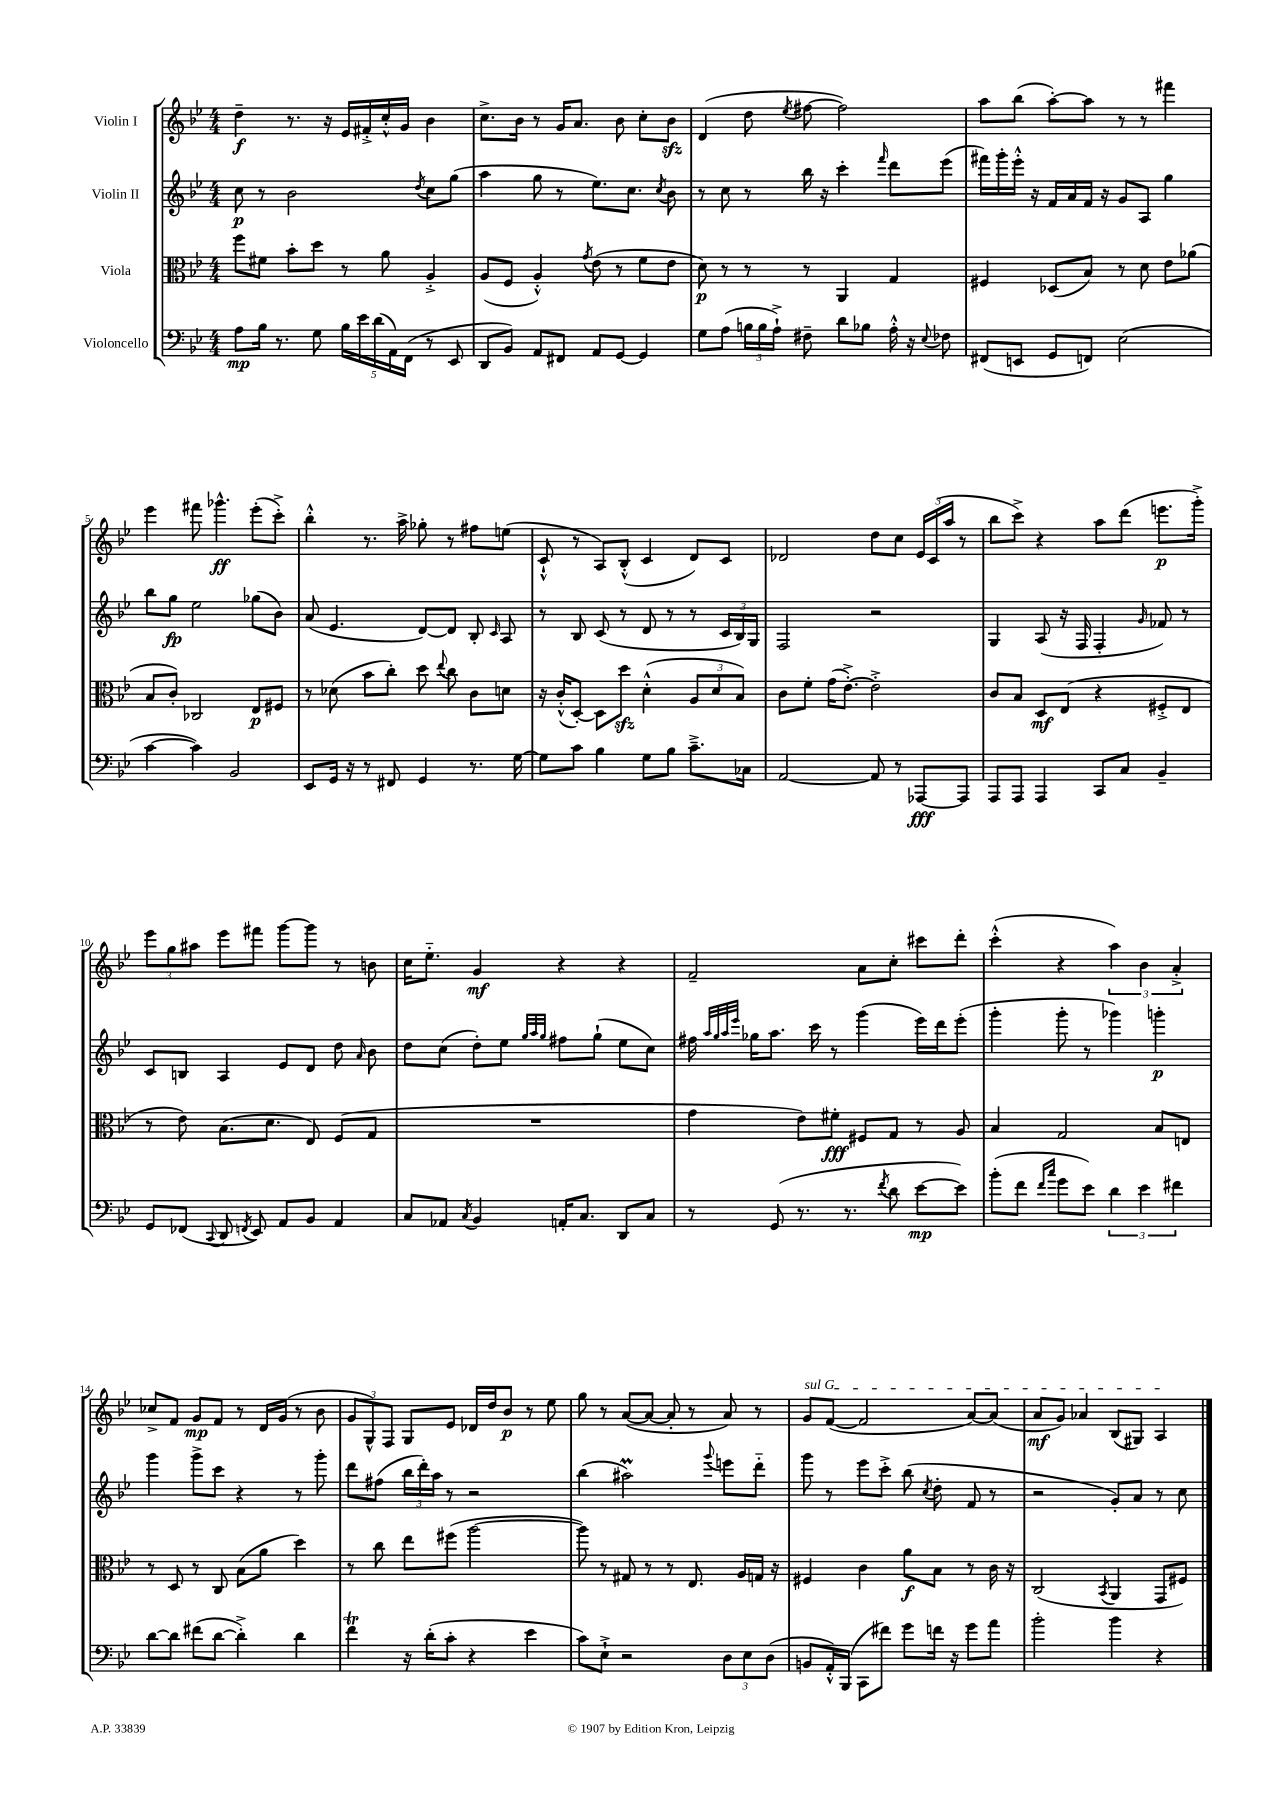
<<
\new StaffGroup <<
\new Staff = "s0" \with { instrumentName = "Violin I" } {
    \clef treble \key bes \major \numericTimeSignature \time 4/4
    \autoBeamOff d''4--\f r8. r16 ees'16[ fis'16-.-> c''16-.-^ g'16] bes'4 |
    c''8.[-> bes'16] r8 g'16[ a'8.] bes'8 c''8[-. bes'8]\sfz |
    d'4( d''8 \acciaccatura { ees''8 } fis''8~ fis''2) |
    a''8[ bes''8]( a''8[~-.) a''8] r8 r8 fis'''4 |
    ees'''4 fis'''8 ges'''4.-^\ff ees'''8[-.( c'''8]-.->) |
    bes''4-.-^ r8. a''16-> ges''8-. r8 fis''8[ e''8]( |
    c'8-!-^ r8 a8[) bes8]-.-^( c'4 d'8[) c'8] |
    des'2 d''8[ c''8] \tuplet 3/2 { ees'16[ c'16( a''16] } r8 |
    bes''8[ c'''8]->) r4 a''8[ d'''8]( e'''8.[\p g'''16]-.->) |
    \tuplet 3/2 { ees'''8[ g''8 ais''8] } ees'''8[ fis'''8] g'''8[~ g'''8] r8 b'8 |
    c''16[ ees''8.]-_ g'4\mf r4 r4 |
    f'2-- a'8[ c''8]-. cis'''8[ d'''8]-. |
    c'''4-.-^( r4 \tuplet 3/2 { a''4) bes'4 a'4-.-> } |
    ces''8[-> f'8] g'8[\mp f'8] r8 d'16[ g'16]( r8 bes'8 |
    \tuplet 3/2 { g'8[ g8-^) f8] } g8[ ees'8] des'16[ d''16 bes'8]\p r8 ees''8 |
    g''8 r8 a'8[~( a'8]~ a'8-. r8 a'8) r8 |
    \once \override TextSpanner.bound-details.left.text = \markup { \italic "sul G" } g'8[\startTextSpan f'8]~( f'2 a'8[~) a'8]( |
    a'8[\mf g'8]) aes'4 bes8[( gis8]) a4\stopTextSpan \bar "|." |
}
\new Staff = "s1" \with { instrumentName = "Violin II" } {
    \clef treble \key bes \major \numericTimeSignature \time 4/4
    \autoBeamOff c''8\p r8 bes'2 \acciaccatura { d''8 } c''8[ g''8]( |
    a''4 g''8 r8 ees''8.[) c''8.] \acciaccatura { c''8 } bes'8 |
    r8 c''8 r8 bes''16 r16 c'''4-. \grace { f'''16 } d'''8[ ees'''8]( |
    fis'''16[) g'''16-. ees'''16]-.-^ r16 f'16[ a'16 f'16] r16 g'8[ a8] g''4 |
    bes''8[ g''8]\fp ees''2 ges''8[( bes'8]) |
    a'8( ees'4. d'8[~) d'8] bes8-. \grace { c'16 } a8 |
    r8 bes8 c'8( r8 d'8 r8 r8 \tuplet 3/2 { c'16[ bes16) g16] } |
    f2 r2 |
    g4 a8( r16 f16 f4-. \grace { g'16 } fes'8) r8 |
    c'8[ b8] a4 ees'8[ d'8] d''8 \grace { a'16 } bes'8 |
    d''8[ c''8]( d''8[-.) ees''8] \grace { g''32[ a''32 g''32] } fis''8[ g''8]-!( ees''8[ c''8]) |
    fis''16 \grace { a''32[ g''32 a''32 ees'''32] } ges''16[ a''8.] c'''16 r8 g'''4( ees'''16[) d'''16 ees'''8]-.( |
    g'''4-. g'''8-. r8 ges'''4) g'''4-.\p |
    g'''4 g'''8[-> c'''8] r4 r8 g'''8-. |
    d'''8[ fis''8]( \tuplet 3/2 { bes''16[ d'''16-.) a''16] } r8 r2 |
    bes''4( ais''2\prall) \appoggiatura { g'''8 } e'''8[ d'''8]-_ |
    g'''8 r8 ees'''8[ c'''8]-.-> bes''8( \acciaccatura { c''8 } d''8-. f'8 r8 |
    r2 g'8[-.) a'8] r8 c''8 \bar "|." |
}
\new Staff = "s2" \with { instrumentName = "Viola" } {
    \clef alto \key bes \major \numericTimeSignature \time 4/4
    \autoBeamOff f''8[ fis'8] bes'8[-. d''8] r8 a'8 a4-.-> |
    a8[( f8] a4-.-^) \acciaccatura { g'8 } ees'8( r8 f'8[ ees'8] |
    d'8\p) r8 r8 r8 a,4 g4 |
    fis4 des8[( bes8]) r8 d'8 ees'8[ aes'8]( |
    bes8[ c'8]-.) ces2 ees8[\p fis8] |
    r8 des'8( bes'8[ c''8]-.) d''8 \appoggiatura { ees''8 } c''8 c'8[ d'8] |
    r16 c'16[-.-^( d8]~-.) d8[ d''8]\sfz d'4-.-^( \tuplet 3/2 { a8[ d'8 bes8]) } |
    c'8[ f'8]-. g'16[( ees'8.]~-.->) ees'2-.-> |
    c'8[ bes8] d8[\mf ees8]( r4 fis8[-.-> ees8] |
    r8 ees'8) bes8.[( d'8.] ees8) f8[( g8] |
    R1 |
    g'4 ees'8[) fis'8]-.\fff fis8[ g8] r8 a8 |
    bes4 g2 bes8[ e8] |
    r8 d8 r8 c8 bes8[( a'8] d''4) |
    r8 c''8 ees''8[ fis''8]( a''2~ |
    a''8) r8 gis8 r8 r8 ees8. a16[ g16] r16 |
    fis4 c'4 a'8[\f bes8] r8 c'16 r16 |
    c2( \acciaccatura { bes,8 } a,4 g,8[ fis8]) \bar "|." |
}
\new Staff = "s3" \with { instrumentName = "Violoncello" } {
    \clef bass \key bes \major \numericTimeSignature \time 4/4
    \autoBeamOff a8[\mp bes16] r8. g8 \tuplet 5/4 { bes16[ ees'16 d'16( a,16) f,16]( } r8 ees,8 |
    d,8[ bes,8]) a,8[ fis,8] a,8[ g,8]~ g,4 |
    g8[ a8]( \tuplet 3/2 { b16[ b16 a16]-!->) } fis8-- d'8[ bes8] a16-.-^ r16 \appoggiatura { ees8 } fes8 |
    fis,8[( e,8] g,8[ f,8]) ees2( |
    c'4~ c'4) bes,2 |
    ees,8[ g,16] r16 r8 fis,8 g,4 r8. g16~ |
    g8[ c'8] bes4 g8[ bes8] c'8.[---> ces16] |
    a,2~ a,8 r8 aes,,8[~\fff aes,,8] |
    a,,8[ a,,8] a,,4 c,8[ c8] bes,4-- |
    g,8[ fes,8]( \appoggiatura { c,8 } d,8 \acciaccatura { f,8 } ees,8) a,8[ bes,8] a,4 |
    c8[ aes,8] \acciaccatura { c8 } bes,4 a,16[-. c8.] d,8[ c8] |
    r8 g,8( r8. r8. \acciaccatura { f'8 } d'8 ees'8[~\mp ees'8]) |
    bes'8[-.( f'8] \grace { f'16[ c''16] } g'8[ ees'8]) \tuplet 3/2 { d'4 ees'4 fis'4 } |
    d'8[~ d'8] fis'8[( d'8]~ d'4-.->) d'4 |
    f'4\trill r16 d'16[-.( c'8]-. r4 ees'4 |
    c'8[) ees8]-!-> r2 \tuplet 3/2 { d8[ ees8 d8]( } |
    b,8[ a,16-.-^) bes,,16]( c,8[ fis'8]) g'8[ f'16] r16 g'8[ a'8] |
    bes'2-. bes'4 r4 \bar "|." |
}
>>
>>
